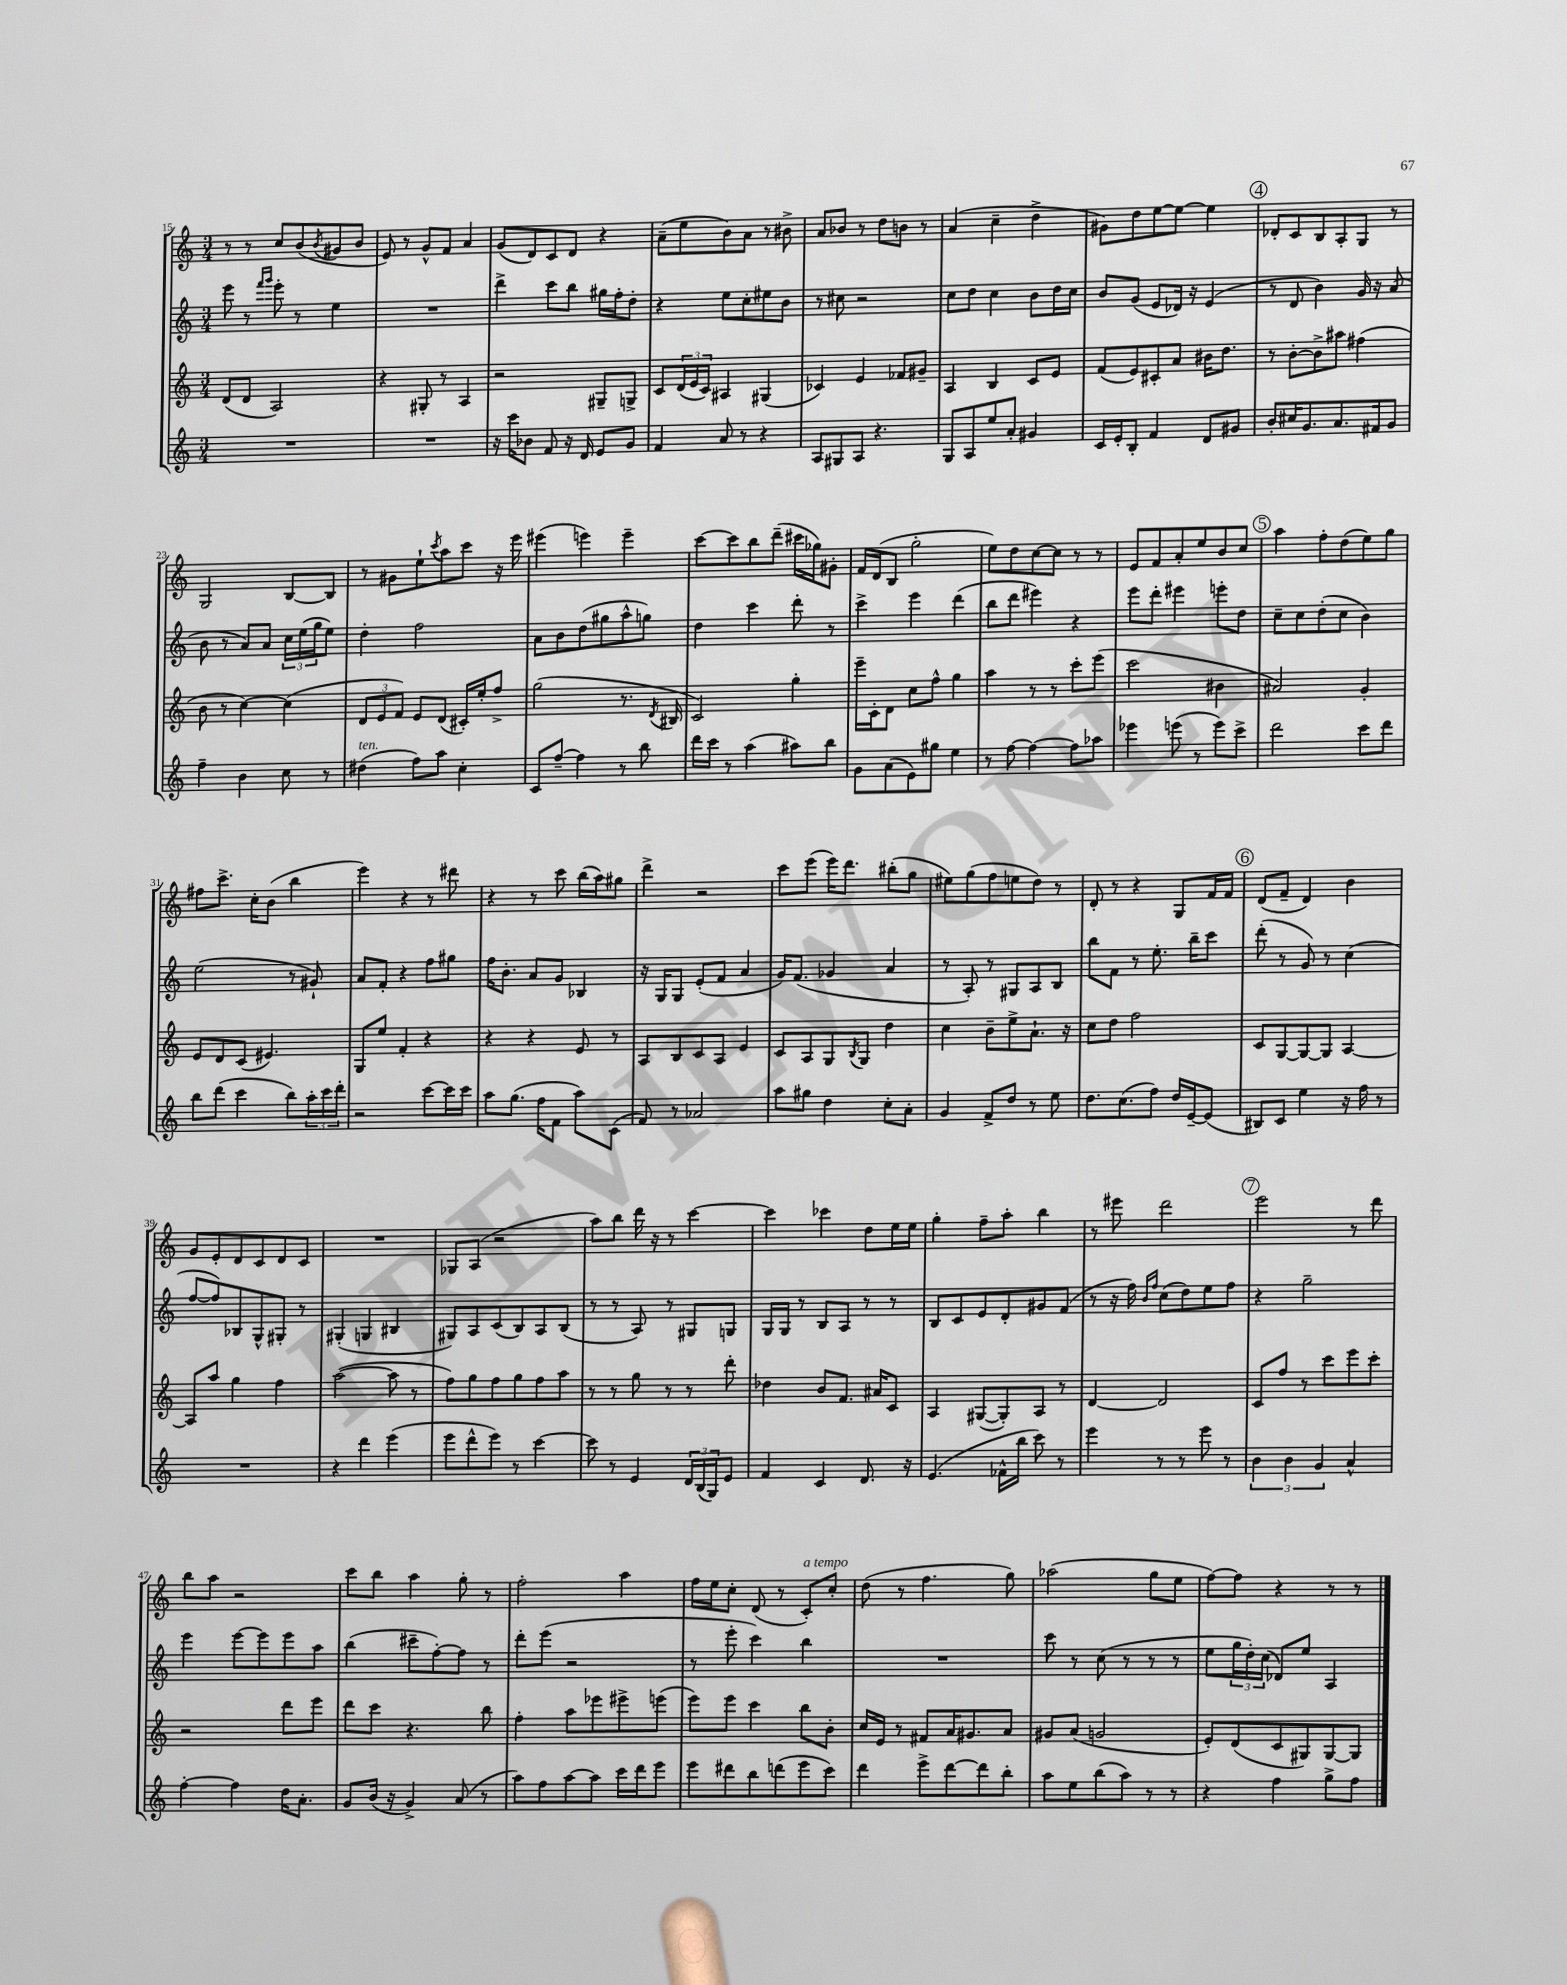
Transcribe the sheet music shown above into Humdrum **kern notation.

**kern	**kern	**kern	**kern
*part4	*part3	*part2	*part1
*staff4	*staff3	*staff2	*staff1
*clefG2	*clefG2	*clefG2	*clefG2
*k[]	*k[]	*k[]	*k[]
*M3/4	*M3/4	*M3/4	*M3/4
=15	=15	=15	=15
2.r	(8d/L	8eee\	8r
.	8d/J	8r	8r
.	.	16qqfff/LL	.
.	.	16qqggg/JJ	.
.	2A/)	8eee'\	8cc/L
.	.	8r	(8b/
.	.	.	8qb/
.	.	4ee\	8g#X/
.	.	.	8b/J
=16	=16	=16	=16
2.r	4r	2.r	8e/)
.	.	.	8r
.	8G#X'/	.	8g^^/L
.	8r	.	8f/J
.	4A/	.	4a/
=17	=17	=17	=17
16r	2r	4ddd^\	(8g/L
16ccc\KL	.	.	.
8b-X\J	.	.	8d/)
8f/	.	8ccc\L	8c/
16r	.	8bb\J	8d/J
16d/	.	.	.
8e/L	8G#X~/L	16gg#X\LL	4r
.	.	16ff'\J	.
8g/J	8Gn^/J	8dd'\J	.
=18	=18	=18	=18
4f/	8c/L	4r	(8a~\L
.	(24d/L	.	8ee\
.	24e/	.	.
.	24c/JJ)	.	.
8a/	4A#X/	8ee\L	8b\)
8r	.	8cc'\	8a\J
4r	(4G#X/	8ee#X\	8r
.	.	8b\J	8b#X^\
=19	=19	=19	=19
8A/L	4c-X/)	8r	8a/L
8G#X/	.	8cc#X\	8b-X/J
8A/J	4e/	2r	8r
4.r	.	.	8dd\L
.	8f-X/L	.	8bn\J
.	8g#X~/J	.	8r
=20	=20	=20	=20
8G/L	4A/	8cc\L	(4a/
8A/	.	8dd\J	.
8ee/	4B/	4cc\	4cc~\
8a'/J	.	.	.
4g#X/	8c/L	8b\L	4dd^\
.	8e/J	16dd\L	.
.	.	16cc\JJ	.
=21	=21	=21	=21
16c/LL	(8f/L	8b/L	8g#X\L)
16e'/J	.	.	.
8B'/J	8e/)	(8g/J	8dd\
4f/	8c#X'/	8e/L	[8ee\
.	8a/J	16d-X/Jk)	8ee\J_
.	.	16r	.
8d/L	16b#X\KL	(4e/	4ee\]
.	8.dd\J	.	.
8g#X/J	.	.	.
!!LO:REH:place=s1:t=4
=22	=22	=22	=22
8b'/L	8r	8r	8d-X'/L
16cc#X/K	[8b'\L	8d/	8c/
8.g/	.	.	.
.	8b^\]	4b\)	8B/
8.a/	8aa#X\J	.	8A'/
.	(4ff#X\	16g/	8G/J
16f#X/k	.	16r	.
8g/J	.	(8a/	8r
!!LO:LB:g=z
=23	=23	=23	=23
4ff~\	8b\	8b\	2G/
.	8r	8r	.
4b\	[4cc\)	8a/L)	.
.	.	8a/J	.
8cc\	(4cc\]	24cc\LL	[8B/L
.	.	(24ee\	.
.	.	24gg\J	.
8r	.	8ee\J)	8B/J]
=24	=24	=24	=24
!LO:TX:a:i:t=ten.	!	!	!
(4dd#X\	12d/L	4dd'\	8r
.	12e/	.	.
.	.	.	8g#X\L
.	12f/J)	.	.
8ff\L)	8e/L	2ff\	8ee`\
.	.	.	8qccc/
8aa\J	(8d/J	.	8aa\
4cc'\	16c#X'/LL)	.	8ccc\J
.	16ee'/J	.	.
.	8ff^/J	.	16r
.	.	.	16eee\
=25	=25	=25	=25
8c/L	(2gg\	8a\L	(4eee#X\
[8ff~/J	.	8b\	.
4ff\]	.	(8dd\	4eeen\)
.	.	8gg#X\	.
8r	8.r	8aa^^\	4eee~\
8bb\	.	8ggn\J)	.
.	8qd/	.	.
.	16B#X/	.	.
=26	=26	=26	=26
16ddd\LL	2c/)	4dd\	[8ccc\L
16ccc\JJ	.	.	.
8r	.	.	8ccc\]
(4aa\	.	4ccc\	8bb\
.	.	.	(8ddd~\J
8aa#X\L)	4gg'\	8ddd'\	16ccc#X\LL
.	.	.	16gg-X\J)
8bb\J	.	8r	8g#X'\J
=27	=27	=27	=27
8g\L	16eee~\LL	4ccc^\	16f/LL
.	16c'\J	.	(16d/J
(8a\	8d\J	.	8B/J
8e\)	8cc\L	4eee\	2gg'\
8gg#X\J	8ff^^\J	.	.
4ee\	4gg\	(4ddd\	.
=28	=28	=28	=28
8r	4aa\	8bb\L	8ee\L)
[8ff\	.	8ddd\J	8dd\
4ff\_	8r	4eee#X\)	[8cc\
.	8r	.	8cc\J]
8ff\L]	8ccc'\L	4r	8r
8aa-X\J	(8eee\J	.	8r
=29	=29	=29	=29
4eee-X\	2ccc\	8eee\L	8e/L
.	.	8ddd'\J	8f/
(8eeen\	.	4eee#X\	8a'/
8r	.	.	8ee/
8eee\L)	4b#X\	8eeen'\L	8b/
8ccc^\J	.	8dd\J	8cc/J
!!LO:REH:place=s1:t=5
=30	=30	=30	=30
2ddd\	2a#X/)	8cc~\L	4aa\
.	.	8cc\	.
.	.	(8dd'\	8ff'\L
.	.	8cc\J	(8dd\
8ccc\L	4g'/	4b\)	8ee\)
8ddd\J	.	.	8gg\J
!!LO:LB:g=z
=31	=31	=31	=31
8bb\L	8e/L	(2ee\	8ff#X\L
(8ddd\J	8d/	.	8.ccc^\J
4ccc\	(8c/J	.	.
.	.	.	16cc'\KL
.	4.e#X/)	.	(8b\J
8bb\L)	.	8r	4bb\
24aa'\L	.	8g#X`/)	.
24ccc\	.	.	.
24ddd'\JJ	.	.	.
=32	=32	=32	=32
2r	8G/L	8a/L	4eee\)
.	8ee/J	8f'/J	.
.	4f'/	4r	4r
[8ccc\L	4r	8ff\L	8r
16ccc\L]	.	8gg#X\J	8ddd#X\
16ccc\JJ	.	.	.
=33	=33	=33	=33
8aa\L	4r	16ff\KL	4r
.	.	8.b'\J	.
(8.gg\J	.	.	.
.	4r	8a/L	8r
16ff\KL	.	.	.
8f\J	.	8g/J	8ccc\
8aa\L)	8e/	4B-X/	(16bb\LL
.	.	.	16aa\J)
(8c\J	8r	.	8gg#X\J
=34	=34	=34	=34
8f/)	8A/L	16r	4ddd^\
.	.	16G/KL	.
8r	8B/	8G/J	.
2a-X/	8c/	(8e'/L	2r
.	8A/J	8f/J	.
.	4e/	4a/	.
=35	=35	=35	=35
8aa\L	8c/L	16g/KL)	8ccc\L
.	.	(8.f/J	.
8gg#X\J	8A/	.	(8eee\J
4dd\	8G/	4g-X/	16eee\KL)
.	.	.	8.ddd\J
.	8qB/	.	.
.	8G/J	.	.
8cc'\L	4dd\	4a/	(8bb#X'\L
8a'\J	.	.	8gg\J
=36	=36	=36	=36
4g/	4cc\	8r	8ee#X\L)
.	.	8A'/)	(8gg\
8f^/L	8b~\L	8r	8ff\
8dd/J	8ee^\	8G#X/L	8een\
8r	8.a`\J	8A/	8dd\J)
8ee\	.	8B/J	8r
.	16r	.	.
=37	=37	=37	=37
8.dd\L	8cc\L	8bb\L	8d'/
.	8dd\J	8f\J	8r
(8.cc\	.	.	.
.	2ff\	8r	4r
8ff\J)	.	8.ee'\	.
16dd/LL	.	.	8G/L
[16e~/J	.	16bb~\KL	.
(8e/J]	.	8ccc\J	16f/L
.	.	.	16f/JJ
!!LO:REH:place=s1:t=6
=38	=38	=38	=38
8B#X/L)	8c/L	(8ddd'\	(8d/L
8c/J	[8G/	8r	8f~/J
4ee\	8G/_	8g/)	4d/)
.	8G/J]	8r	.
16r	[4A/	(4cc\	4b\
16ff\	.	.	.
8r	.	.	.
!!LO:LB:g=z
=39	=39	=39	=39
2.r	8A/L]	[8ff/L	8g/L
.	8aa/J	8ff/])	8e'/
.	4gg\	8B-X/	8d/
.	.	8G^^/	8c/
.	4ff\	8G#X'/J	8d/
.	.	8r	8c/J
=40	=40	=40	=40
4r	([2aa\	(4G#X'/	2.r
4ddd\	.	4Gn/	.
(4eee\	8aa\]	4B#X/	.
.	8r	.	.
=41	=41	=41	=41
8eee\L	8ff\L)	8G#X/L)	8G-X/L
8ddd^^\	8gg\	8A/	(8A/J
8eee\J)	8ff\	(8c/	2r
8r	8gg\	8B/)	.
[4ccc\	8ff\	8A/	.
.	8aa\J	(8B/J	.
=42	=42	=42	=42
8ccc\]	8r	8r	8aa\L)
8r	8r	8r	8bb\J
4e/	8gg\	8A/)	16ddd\
.	.	.	16r
.	8r	8r	8r
24d/LL	8r	8G#X/L	[4ccc\
(24B/	.	.	.
24G/J)	.	.	.
8e/J	8ddd'\	8Gn/J	.
=43	=43	=43	=43
4f/	4dd-X\	16G/LL	4ccc\]
.	.	16G/JJ	.
.	.	8r	.
4c/	8b/L	8B/L	4ccc-X\
.	8.f/J	8A/J	.
8.d/	.	8r	8dd\L
.	16a#X/KL	.	.
.	8c/J	8r	16ee\L
16r	.	.	16ee\JJ
=44	=44	=44	=44
(4.e/	4A/	8B/L	4gg'\
.	.	8c/	.
.	([8G#X/L	8e/	8ff~\L
16f-X^^\LL	8G#'/])	8d'/	8aa'\J
16bb\JJ	.	.	.
8ccc\)	8A/J	8g#X/	4bb\
8r	8r	(8f/J	.
=45	=45	=45	=45
4eee\	[4d/	8r	8r
.	.	16r	8eee#X\
.	.	16ff\)	.
.	.	16qqb/LL	.
.	.	16qqff/JJ	.
8r	2d/]	(8cc\L	2ddd\
8r	.	8dd\)	.
8eee\	.	8ee\	.
8r	.	8ff\J	.
!!LO:REH:place=s1:t=7
=46	=46	=46	=46
6b\	8c/L	4r	2eee\
.	8ff/J	.	.
6b\	.	.	.
.	8r	2gg~\	.
6g/	.	.	.
.	8ccc\L	.	.
4a^^/	8eee\	.	8r
.	8ccc'\J	.	8ddd\
!!LO:LB:g=z
=47	=47	=47	=47
[4ff'\	2r	4eee\	8bb\L
.	.	.	8aa\J
4ff\]	.	[8eee\L	2r
.	.	8eee\]	.
16dd\KL	8ddd\L	8eee\	.
8.a'\J	.	.	.
.	8eee\J	8aa\J	.
=48	=48	=48	=48
8g/L	8ddd\L	(4bb\	8ccc\L
(16b/Jk	8ccc\J	.	8bb\J
16r	.	.	.
4g^/)	4.r	8ccc#X~\L	4aa\
.	.	[8ff'\)	.
(8a/	.	8ff\J]	8gg'\
8r	8bb\	8r	8r
=49	=49	=49	=49
8aa\L)	4ff'\	8ddd'\L	2ff'\
8ff\	.	(8eee\J	.
[8aa\	8aa\L	2r	.
8aa\J]	8eee-X\	.	.
16ccc\LL	8eee#X^\	.	4aa\
16ddd\J	.	.	.
8eee\J	(8eeen\J	.	.
=50	=50	=50	=50
8eee\L	8eee\L)	8r	16ff\LL
.	.	.	16ee\J
8ddd#X\	8eee\J	8eee'\	8cc'\J
8bb\	4ccc\	4ccc\)	(8d/
(8dddn\	.	.	8r
!	!	!	!LO:TX:a:i:t=a tempo
8eee\	8bb\L	4bb\	8c'/L)
8ccc\J)	8b'\J	.	8cc'/J
=51	=51	=51	=51
4ddd\	16cc/LL	2.r	(8dd\
.	16e/JJ	.	.
.	8r	.	8r
8eee^\L	8f#X/L	.	4.ff\
[8ddd\	16a/K	.	.
.	8.g#X/	.	.
8ddd\]	.	.	.
8bb'\J	8a/J	.	8gg\)
=52	=52	=52	=52
8aa\L	8g#X/L	8ccc\	(2aa-X\
8ee\	(8a/J	8r	.
(8bb\	2gn/	(8cc\	.
8aa\J)	.	8r	.
8r	.	8r	8gg\L
8r	.	8r	8ee\J
=53	=53	=53	=53
4r	8e'/L)	8ee\L	[8ff\L)
.	(8d/	24gg\L	8ff\J]
.	.	24dd'\)	.
.	.	(24cc\JJ	.
4ff\	8c/	8d-X/L)	4r
.	8G#X/)	8ee/J	.
8gg^\L	[8G#/	4A/	8r
8ff\J	8G#/J]	.	8r
==	==	==	==
*-	*-	*-	*-
